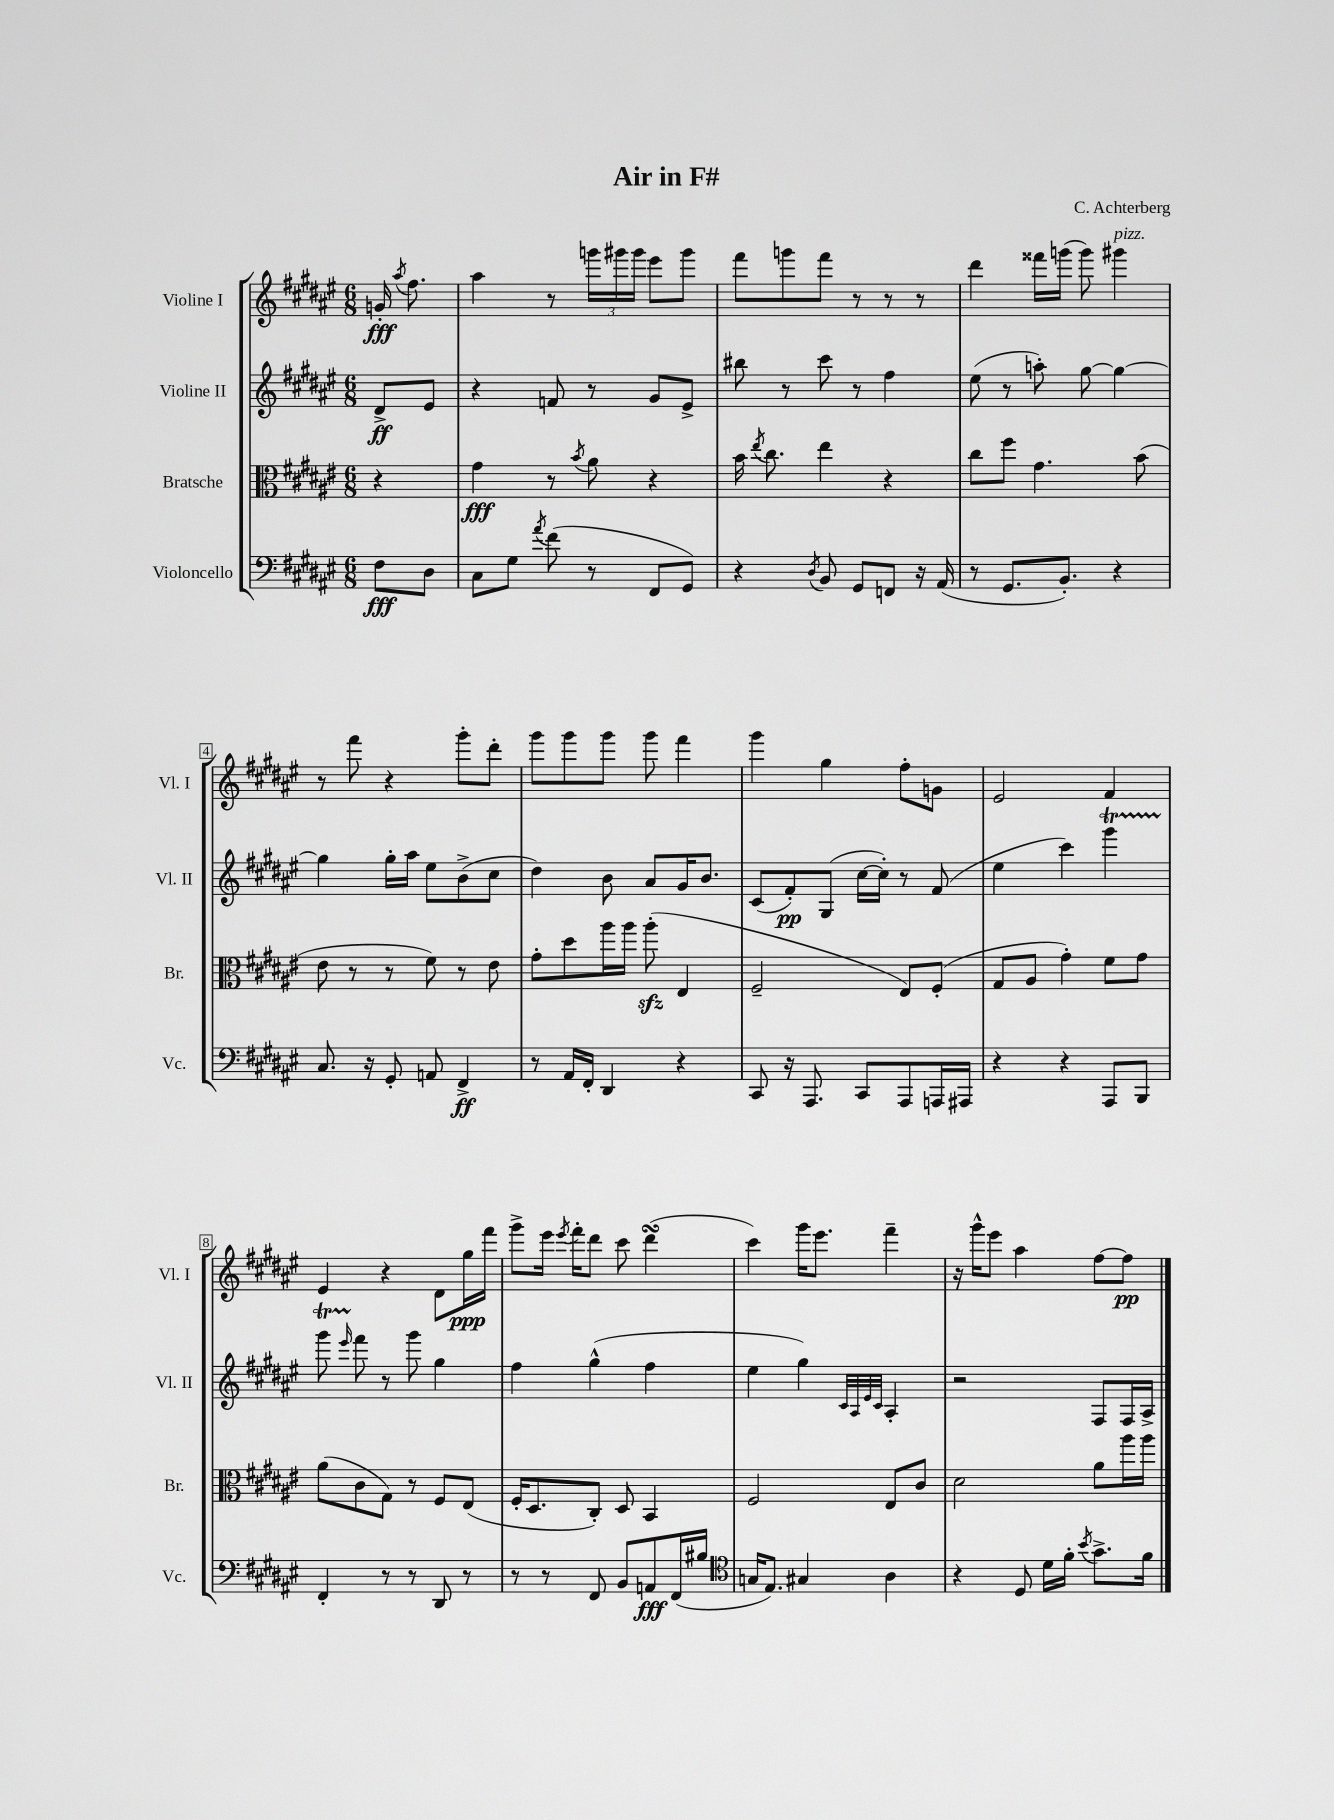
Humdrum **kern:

**kern	**dynam	**kern	**dynam	**kern	**dynam	**kern	**dynam
*part4	*part4	*part3	*part3	*part2	*part2	*part1	*part1
*staff4	*staff4	*staff3	*staff3	*staff2	*staff2	*staff1	*staff1
*I"Violoncello	*	*I"Bratsche	*	*I"Violine II	*	*I"Violine I	*
*I'Vc.	*	*I'Br.	*	*I'Vl. II	*	*I'Vl. I	*
*clefF4	*	*clefC3	*	*clefG2	*	*clefG2	*
*k[f#c#g#d#a#e#]	*	*k[f#c#g#d#a#e#]	*	*k[f#c#g#d#a#e#]	*	*k[f#c#g#d#a#e#]	*
*M6/8	*	*M6/8	*	*M6/8	*	*M6/8	*
=	=	=	=	=	=	=	=
8F#\L	fff	4r	.	8d#^/L	ff	16gn'/	fff
.	.	.	.	.	.	8qaa#/	.
.	.	.	.	.	.	8.ff#\	.
8D#\J	.	.	.	8e#/J	.	.	.
=1	=1	=1	=1	=1	=1	=1	=1
8C#\L	.	4g#\	fff	4r	.	4aa#\	.
8G#\J	.	.	.	.	.	.	.
8qa#/	.	.	.	.	.	.	.
(8f#\	.	8r	.	8fn/	.	8r	.
.	.	8qb/	.	.	.	.	.
8r	.	8a#\	.	8r	.	24gggn\LL	.
.	.	.	.	.	.	24ggg#X\	.
.	.	.	.	.	.	24ggg#\JJ	.
8FF#/L	.	4r	.	8g#/L	.	8eee#\L	.
8GG#/J)	.	.	.	8e#^/J	.	8ggg#\J	.
=2	=2	=2	=2	=2	=2	=2	=2
4r	.	16b\	.	8bb#X\	.	8fff#\L	.
.	.	8qee#/	.	.	.	.	.
.	.	8.cc#\	.	.	.	.	.
.	.	.	.	8r	.	8gggn\	.
8qD#/	.	.	.	.	.	.	.
8BB/	.	4ee#\	.	8ccc#\	.	8fff#\J	.
8GG#/L	.	.	.	8r	.	8r	.
8FFn/J	.	4r	.	4ff#\	.	8r	.
16r	.	.	.	.	.	8r	.
(16AA#/	.	.	.	.	.	.	.
=3	=3	=3	=3	=3	=3	=3	=3
8r	.	8cc#\L	.	(8ee#\	.	4ddd#\	.
8.GG#/L	.	8ff#\J	.	8r	.	.	.
.	.	4.g#\	.	8aan'\)	.	16fff##X\LL	.
8.BB'/J)	.	.	.	.	.	(16gggn\JJ	.
.	.	.	.	[8gg#\	.	8ggg\)	.
!	!	!	!	!	!	!LO:TX:a:i:t=pizz.	!
4r	.	.	.	4gg#\_	.	4ggg#X\	.
.	.	(8b\	.	.	.	.	.
!!LO:LB:g=z
=4	=4	=4	=4	=4	=4	=4	=4
8.C#/	.	8e#\	.	4gg#\]	.	8r	.
.	.	8r	.	.	.	8fff#\	.
16r	.	.	.	.	.	.	.
8GG#'/	.	8r	.	16gg#'\LL	.	4r	.
.	.	.	.	16aa#\JJ	.	.	.
8AAn/	.	8f#\)	.	8ee#\L	.	.	.
4FF#^/	ff	8r	.	(8b^\	.	8ggg#'\L	.
.	.	8e#\	.	8cc#\J	.	8ddd#'\J	.
=5	=5	=5	=5	=5	=5	=5	=5
8r	.	8g#'\L	.	4dd#\)	.	8ggg#\L	.
16AA#/LL	.	8dd#\	.	.	.	8ggg#\	.
16FF#'/JJ	.	.	.	.	.	.	.
4DD#/	.	16aa#\L	.	8b\	.	8ggg#\J	.
.	.	16aa#\JJ	.	.	.	.	.
.	.	(8aa#zz'\	.	8a#/L	.	8ggg#\	.
4r	.	4E#/	.	16g#/K	.	4fff#\	.
.	.	.	.	8.b/J	.	.	.
=6	=6	=6	=6	=6	=6	=6	=6
8CC#/	.	2F#~/	.	(8c#/L	.	4ggg#\	.
16r	.	.	.	8f#'/)	pp	.	.
8.AAA#/	.	.	.	.	.	.	.
.	.	.	.	(8G#/J	.	4gg#\	.
8CC#/L	.	.	.	[16cc#\LL	.	.	.
.	.	.	.	16cc#'\JJ])	.	.	.
8AAA#/	.	8E#/L)	.	8r	.	8ff#'\L	.
16AAAn/L	.	(8F#'/J	.	(8f#/	.	8gn\J	.
16AAA#X/JJ	.	.	.	.	.	.	.
=7	=7	=7	=7	=7	=7	=7	=7
4r	.	8G#/L	.	4ee#\	.	2e#/	.
.	.	8A#/J	.	.	.	.	.
4r	.	4g#'\)	.	4ccc#\)	.	.	.
8AAA#/L	.	8f#\L	.	4ggg#T\	.	4f#/	.
8BBB/J	.	8g#\J	.	.	.	.	.
!!LO:LB:g=z
=8	=8	=8	=8	=8	=8	=8	=8
4FF#'/	.	(8a#\L	.	8ggg#TTT\	.	4e#/	.
.	.	.	.	16qqeee#/	.	.	.
.	.	8c#\	.	8fff#\	.	.	.
8r	.	8G#\J)	.	8r	.	4r	.
8r	.	8r	.	8ggg#\	.	.	.
8DD#/	.	8F#/L	.	4gg#\	.	8d#\L	.
8r	.	(8E#/J	.	.	.	16gg#\L	ppp
.	.	.	.	.	.	16fff#\JJ	.
=9	=9	=9	=9	=9	=9	=9	=9
8r	.	16F#'/KL	.	4ff#\	.	8ggg#^\L	.
.	.	8.D#/	.	.	.	.	.
8r	.	.	.	.	.	16eee#\Jk	.
.	.	.	.	.	.	8qeee#/	.
.	.	.	.	.	.	16fff#'\KL	.
8FF#/	.	8C#'/J)	.	(4gg#^^\	.	8ddd#\J	.
8BB/L	.	8D#/	.	.	.	8ccc#\	.
8AAn/	fff	4BB/	.	4ff#\	.	(4ddd#sSSS\	.
(16FF#/L	.	.	.	.	.	.	.
16B#X/JJ	.	.	.	.	.	.	.
=10	=10	=10	=10	=10	=10	=10	=10
*clefC4	*	*	*	*	*	*	*
16Gn/KL	.	2F#/	.	4ee#\	.	4ccc#\)	.
8.E#/J)	.	.	.	.	.	.	.
4G#X/	.	.	.	4gg#\)	.	16ggg#\KL	.
.	.	.	.	.	.	8.eee#\J	.
.	.	.	.	32qqc#/LLL	.	.	.
.	.	.	.	32qqA#/	.	.	.
.	.	.	.	32qqe#/	.	.	.
.	.	.	.	32qqc#/JJJ	.	.	.
4A#\	.	8E#/L	.	4A#'/	.	4fff#~\	.
.	.	8c#/J	.	.	.	.	.
=11	=11	=11	=11	=11	=11	=11	=11
4r	.	2d#\	.	2r	.	16r	.
.	.	.	.	.	.	16ggg#^^\KL	.
.	.	.	.	.	.	8eee#\J	.
8D#/	.	.	.	.	.	4aa#\	.
16d#\LL	.	.	.	.	.	.	.
16f#'\JJ	.	.	.	.	.	.	.
8qb/	.	.	.	.	.	.	.
8.g#^\L	.	8a#\L	.	8F#/L	.	[8ff#\L	.
.	.	16aa#\L	.	16F#/L	.	8ff#\J]	pp
16f#\Jk	.	16aa#\JJ	.	16A#^/JJ	.	.	.
==	==	==	==	==	==	==	==
*-	*-	*-	*-	*-	*-	*-	*-
